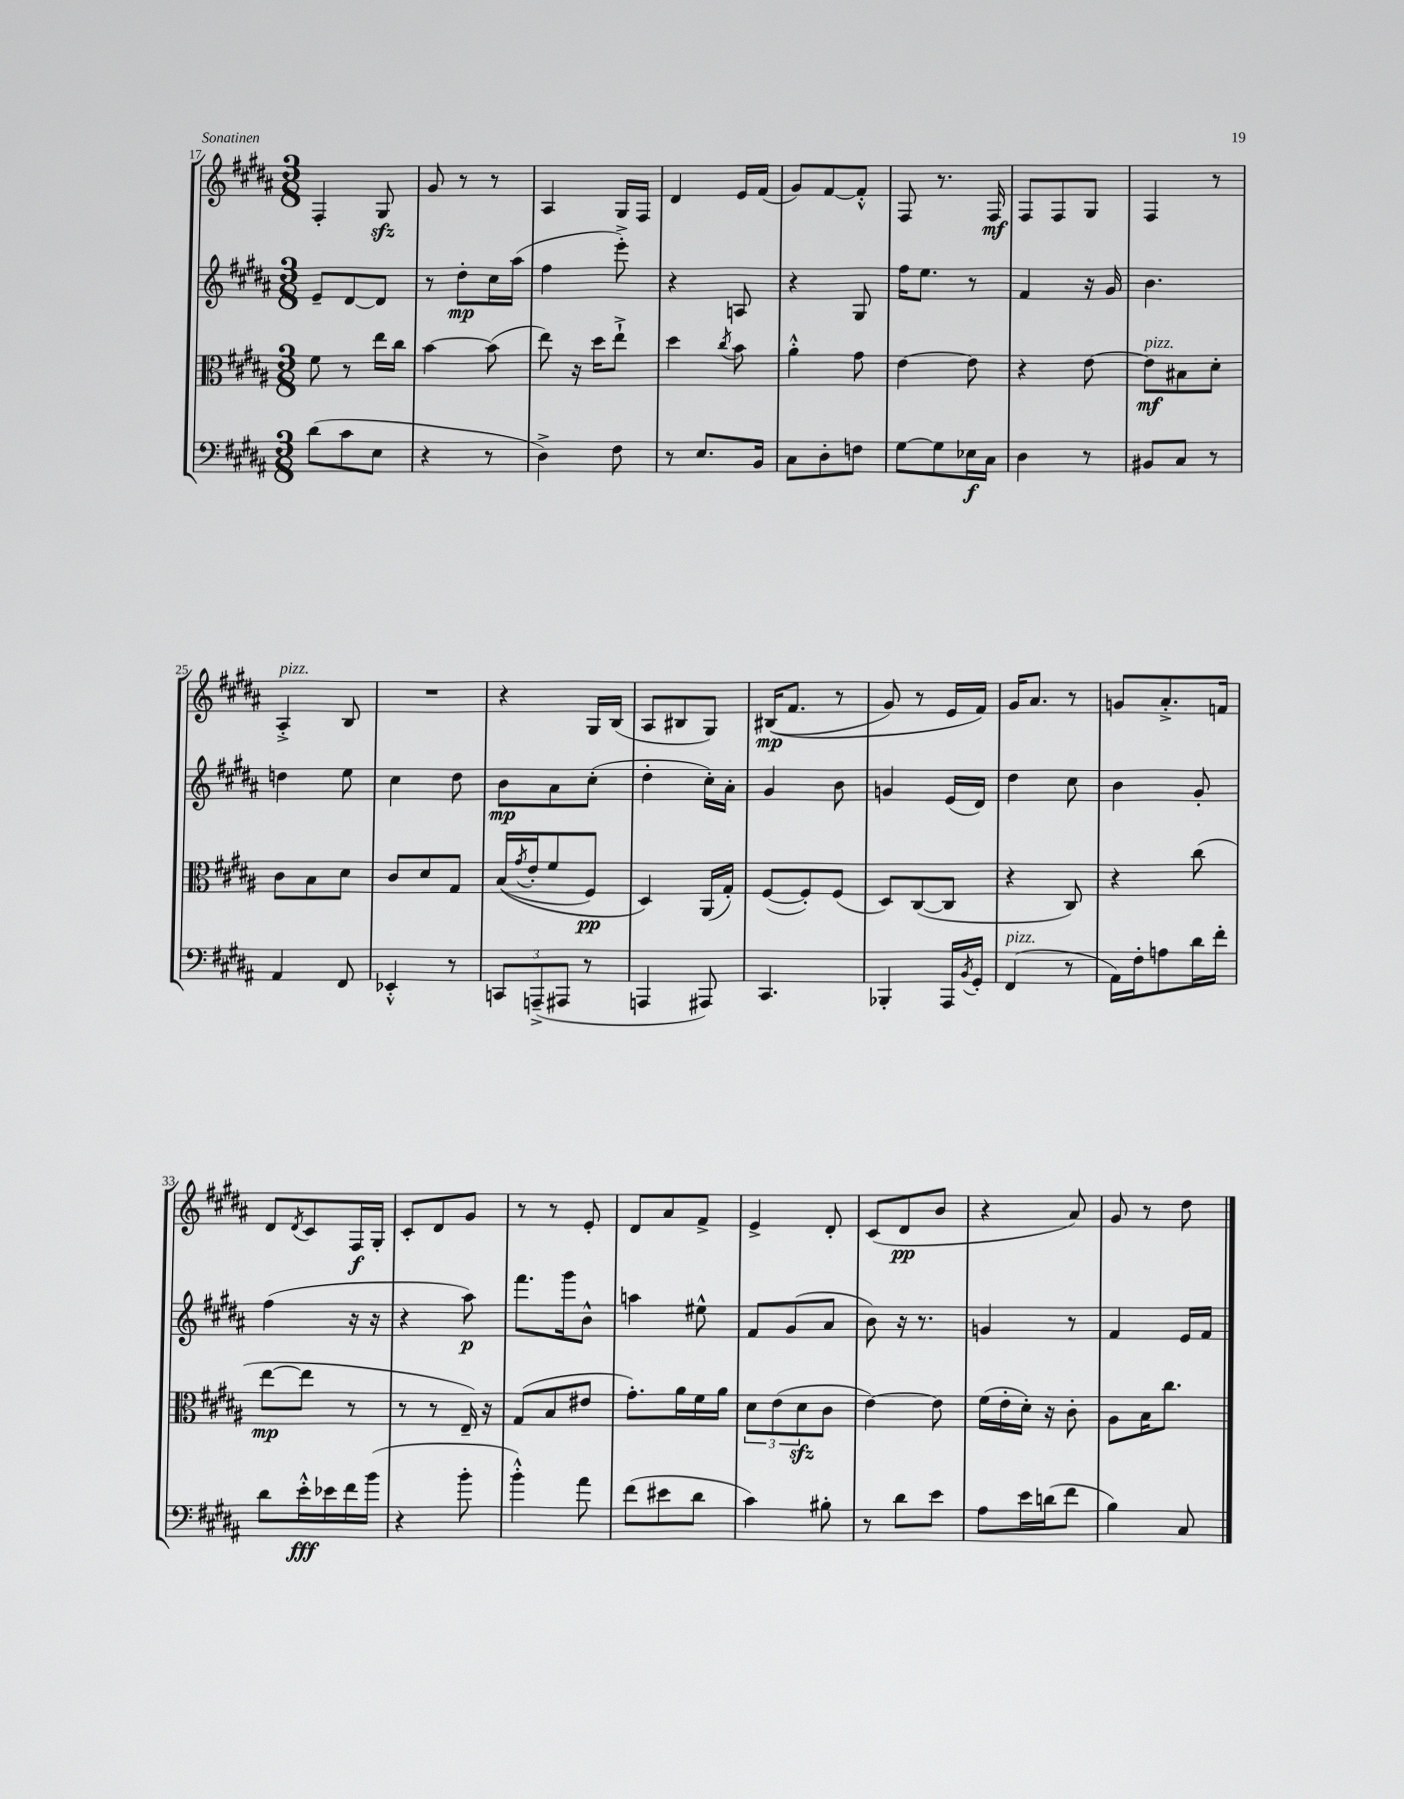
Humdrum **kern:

**kern	**kern	**kern	**kern
*staff4	*staff3	*staff2	*staff1
*clefF4	*clefC3	*clefG2	*clefG2
*k[f#c#g#d#a#]	*k[f#c#g#d#a#]	*k[f#c#g#d#a#]	*k[f#c#g#d#a#]
*M3/8	*M3/8	*M3/8	*M3/8
(8d#	8f#	8e~	4F#'
8c#	8r	[8d#	.
8E	16ee	8d#]	8G#
.	16cc#	.	.
=	=	=	=
4r	[4b	8r	8g#
.	.	8dd#'	8r
8r	(8b]	16cc#	8r
.	.	(16aa#	.
=	=	=	=
4D#^)	8ee)	4ff#	4A#
.	16r	.	.
.	16dd#	.	.
8F#	8ee`^	8eee'^)	16G#
.	.	.	16F#
=	=	=	=
8r	4dd#	4r	4d#
8.E	.	.	.
.	8qcc#	.	.
.	8b	8A	16e
16BB	.	.	(16f#
=	=	=	=
8C#	4a#'^^	4r	8g#)
8D#'	.	.	[8f#
8F	8g#	8G#	8f#'^^]
=	=	=	=
[8G#	[4e	16ff#	8F#
.	.	8.ee	.
8G#]	.	.	8.r
16E-	8e]	8r	.
16C#	.	.	16F#
=	=	=	=
4D#	4r	4f#	8F#
.	.	.	8F#
8r	[8e	16r	8G#
.	.	16g#	.
=	=	=	=
8BB#	8e]	4.b	4F#
8C#	8B#	.	.
8r	8d#'	.	8r
=	=	=	=
4AA#	8c#	4dd	4A#'^
.	8B	.	.
8FF#	8d#	8ee	8B
=	=	=	=
4EE-'^^	8c#	4cc#	4.r
.	8d#	.	.
8r	8G#	8dd#	.
=	=	=	=
12CC	&((16B	8b	4r
.	8qg#	.	.
.	16e'	.	.
(12AAA~^	.	.	.
.	8f#	8a#	.
12AAA#	.	.	.
8r	8F#)	(8cc#'	16G#
.	.	.	(16B
=	=	=	=
4AAA	4D#&)	4dd#'	8A#
.	.	.	8B#
8AAA#)	(16AA#	16cc#')	8G#)
.	16G#')	16a#'	.
=	=	=	=
4.CC#	([8F#	4g#	&((16B#
.	.	.	8.f#
.	8F#'])	.	.
.	(8F#	8b	8r
=	=	=	=
4BBB-'	8D#)	4g	8g#)
.	([8C#	.	8r
16AAA#	8C#]	(16e	16e
8qBB	.	.	.
16GG#'	.	16d#)	16f#&)
=	=	=	=
(4FF#	4r	4dd#	16g#
.	.	.	8.a#
8r	8C#)	8cc#	8r
=	=	=	=
16AA#)	4r	4b	8g
16F#'	.	.	.
8A	.	.	8.a#'^
16d#	(8cc#	8g#'	.
16f#'	.	.	16f
=	=	=	=
8d#	[8ee	(4ff#	8d#
.	.	.	8qd#
16e'^^	8ee]	.	8c#
16e-	.	.	.
16f#	8r	16r	16F#
(16b	.	16r	16G#'
=	=	=	=
4r	8r	4r	8c#'
.	8r	.	8d#
8b'	16E~)	8aa#)	8g#
.	16r	.	.
=	=	=	=
4b'^^)	(8G#	8.fff#	8r
.	8B	.	8r
.	.	16ggg#	.
8a#	8e#	8b^^	8e'
=	=	=	=
(8f#	8.g#')	4aa	8d#
8e#	.	.	8a#
.	16a#	.	.
8d#	16f#	8ee#^^	8f#^
.	16a#	.	.
=	=	=	=
4c#)	12d#	8f#	4e^
.	(12e	.	.
.	.	(8g#	.
.	12d#	.	.
8B#'	8c#	8a#	8d#'
=	=	=	=
8r	[4e)	8b)	(8c#
8d#	.	16r	8d#
.	.	8.r	.
8e	8e]	.	8b
=	=	=	=
8A#	(16f#	4g	4r
.	16e'	.	.
16e	16d#')	.	.
(16d	16r	.	.
8f#	8c#'	8r	8a#)
=	=	=	=
4B)	8A#	4f#	8g#
.	16B	.	8r
.	8.cc#	.	.
8C#	.	16e	8dd#
.	.	16f#	.
==	==	==	==
*-	*-	*-	*-
